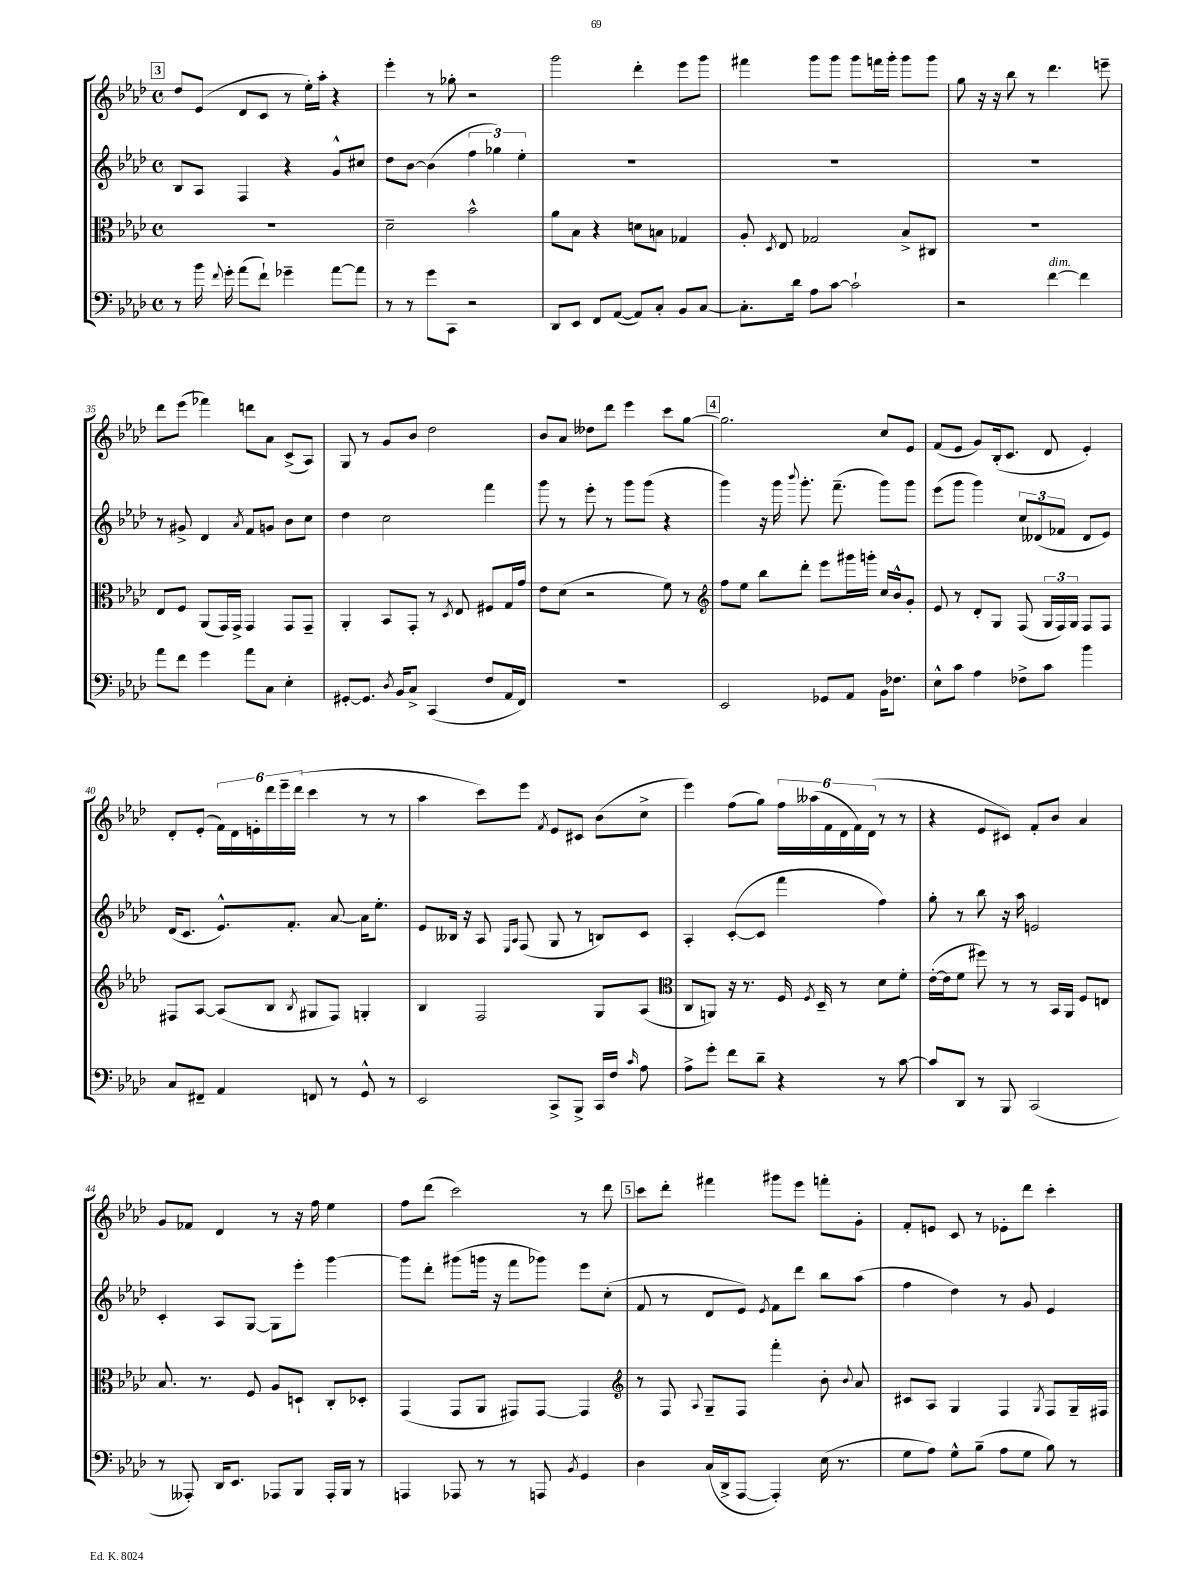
<<
\new StaffGroup <<
\new Staff = "s0" {
    \clef treble \key aes \major \defaultTimeSignature \time 4/4
    \autoBeamOff \mark \markup { \box "3" } des''8[ ees'8]( des'8[ c'8] r8 ees''16[-.) aes''16]-. r4 |
    ees'''4-. r8 ges''8-. r2 |
    g'''2 des'''4-. ees'''8[ g'''8] |
    fis'''4 g'''8[ g'''8] g'''8[ f'''16 g'''16]-. g'''8[ g'''8] |
    g''8 r16 r16 bes''8 r8 des'''4. e'''8-- |
    des'''8[ ees'''8]( fes'''4) d'''8[ aes'8] c'8[->( aes8]) |
    g8 r8 g'8[ bes'8] des''2 |
    bes'8[ aes'8] deses''8[ des'''8] ees'''4 c'''8[ g''8]~ |
    \mark \markup { \box "4" } g''2. c''8[ ees'8] |
    f'8[( ees'8] g'8[) bes16-.( c'8.] des'8 ees'4-.) |
    des'8[-. ees'8]-.( \tuplet 6/4 { f'16[) des'16 e'16-. des'''16 ees'''16-- des'''16]( } c'''4 r8 r8 |
    aes''4 c'''8[) ees'''8] \acciaccatura { f'8 } ees'8[ cis'8] bes'8[( c''8]-> |
    ees'''4) f''8[( g''8]) \tuplet 6/4 { f''16[ aeses''16( f'16 des'16 f'16) des'16]( } r8 r8 |
    r4 ees'8[ cis'8]) f'8[-. bes'8] aes'4 |
    g'8[ fes'8] des'4 r8 r16 f''16 ees''4 |
    f''8[ des'''8]( c'''2) r8 des'''8 |
    \mark \markup { \box "5" } c'''8[ des'''8]-. fis'''4 gis'''8[ ees'''8] f'''8[-. g'8]-. |
    f'8[-. e'8] c'8 r8 ees'8[-. des'''8] c'''4-. \bar "|." |
}
\new Staff = "s1" {
    \clef treble \key aes \major \defaultTimeSignature \time 4/4
    \autoBeamOff \mark \markup { \box "3" } bes8[ aes8] f4 r4 g'8[-^ cis''8] |
    des''8[ bes'8]~ bes'4( \tuplet 3/2 { f''4 ges''4) ees''4-. } |
    R1 |
    R1 |
    R1 |
    r8 gis'8-> des'4 \acciaccatura { aes'8 } f'8[ g'8] bes'8[ c''8] |
    des''4 c''2 f'''4 |
    g'''8 r8 ees'''8-. r8 g'''8[ g'''8]( r4 |
    \mark \markup { \box "4" } g'''4) r16 g'''16 \appoggiatura { bes'''8 } g'''8.-. f'''8.--( g'''8[) g'''8] |
    ees'''8[( g'''8] g'''4) \tuplet 3/2 { c''8[ deses'8( fes'8] } deses'8[ ees'8]) |
    des'16[( c'8.] ees'8.[-^) f'8.]-. aes'8~ aes'16[ ees''8.]-. |
    ees'8[ beses16] r16 aes8 \grace { ees16[ aes16] } f8( g8 r8 b8[) c'8] |
    aes4-. c'8[~-.( c'8] f'''4 f''4) |
    g''8-. r8 bes''8 r16 aes''16 e'2 |
    c'4-. aes8[ g8]~ g8[ ees'''8]-. g'''4~ |
    g'''8[ des'''8]-. gis'''8[( g'''16] r16 f'''8[ ges'''8]) ees'''8[ c''8]-.( |
    \mark \markup { \box "5" } f'8 r8 des'8[ ees'8]) \acciaccatura { ees'8 } f'8[ des'''8] bes''8[ aes''8]( |
    f''4 des''4) r8 g'8 ees'4 \bar "|." |
}
\new Staff = "s2" {
    \clef alto \key aes \major \defaultTimeSignature \time 4/4
    \autoBeamOff \mark \markup { \box "3" } R1 |
    des'2-- bes'2-^ |
    aes'8[ bes8] r4 d'8[ b8] ges4 |
    aes8-. \acciaccatura { des8 } ees8 ges2 bes8[-> cis8] |
    R1 |
    ees8[ f8] aes,8[( g,16) g,16]-> g,4 g,8[ g,8]-- |
    aes,4-. bes,8[ g,8]-. r8 \acciaccatura { des8 } ees8 fis8[ g16 g'16] |
    ees'8[ des'8]( r2 f'8) r8 |
    \mark \markup { \box "4" } \clef treble f''8[ ees''8] bes''8[ des'''8]-. ees'''8[ gis'''16 g'''16]-. c''16[ bes'16-^ g'8]-. |
    ees'8 r8 des'8[-. g8] f8( \tuplet 3/2 { g16[ f16) g16] } f8[ f8] |
    fis8[ aes8]~ aes8[( bes8] \acciaccatura { bes8 } gis8[ fis8]) g4-. |
    bes4 f2 g8[ aes8]( |
    \clef alto c8[ a,8]) r16 r8. f16 \acciaccatura { f8 } des16-- r8 des'8[ f'8]-. |
    ees'16[~-.( ees'16 f'8] fis''8) r8 r8 bes,16[ aes,16] f8[ e8] |
    bes8. r8. f8 aes8[ d8]-! c8[-. des8]-. |
    g,4( g,8[ aes,8] gis,8[) gis,8]~ gis,4 |
    \mark \markup { \box "5" } \clef treble r8 f8 \appoggiatura { aes8 } g8[-- f8] f'''4-. bes'8-. \appoggiatura { bes'8 } aes'8 |
    cis'8[ aes8] g4 f4 \acciaccatura { g8 } f8[ g16-- fis16] \bar "|." |
}
\new Staff = "s3" {
    \clef bass \key aes \major \defaultTimeSignature \time 4/4
    \autoBeamOff \mark \markup { \box "3" } r8 bes'16 \appoggiatura { f'8 } g'16-. aes'8[( f'8]-!) ges'4-- aes'8[~ aes'8] |
    r8 r8 g'8[ c,8] r2 |
    des,8[ ees,8] f,8[ aes,8]~( aes,8[) c8]-. bes,8[ c8]~ |
    c8.[-. des'16] aes8[ c'8]~ c'2-! |
    r2 f'4~^\markup { \italic "dim." } f'4 |
    aes'8[ f'8] g'4 aes'8[ c8] ees4-. |
    gis,8[~-. gis,8.] \acciaccatura { des8 } bes,16[ c8]-> c,4( f8[ aes,16 f,16]) |
    R1 |
    \mark \markup { \box "4" } ees,2 ges,8[ aes,8] bes,16[ fes8.] |
    ees8[-^ c'8] aes4 fes8[-> c'8] bes'4 |
    c8[ fis,8]-- aes,4 f,8 r8 g,8-^ r8 |
    ees,2 c,8[-> bes,,8]-> c,16[ f16] \grace { c'16 } aes8 |
    aes8[-> g'8]-. f'8[ des'8]-- r4 r8 c'8~ |
    c'8[ des,8] r8 bes,,8 c,2( |
    r8 aeses,,8-.) des,16[ ees,8.] aes,,8[ bes,,8] aes,,16[-. bes,,16] r8 |
    a,,4 aes,,8 r8 r8 a,,8 \acciaccatura { bes,8 } g,4 |
    \mark \markup { \box "5" } des4 c16[( des,16-> aes,,8]~ aes,,4-.) ees16( r8. |
    g8[ aes8]) g8[-^ bes8]--( aes8[ g8] bes8) r8 \bar "|." |
}
>>
>>
\layout { \context { \Score currentBarNumber = #30 } }
